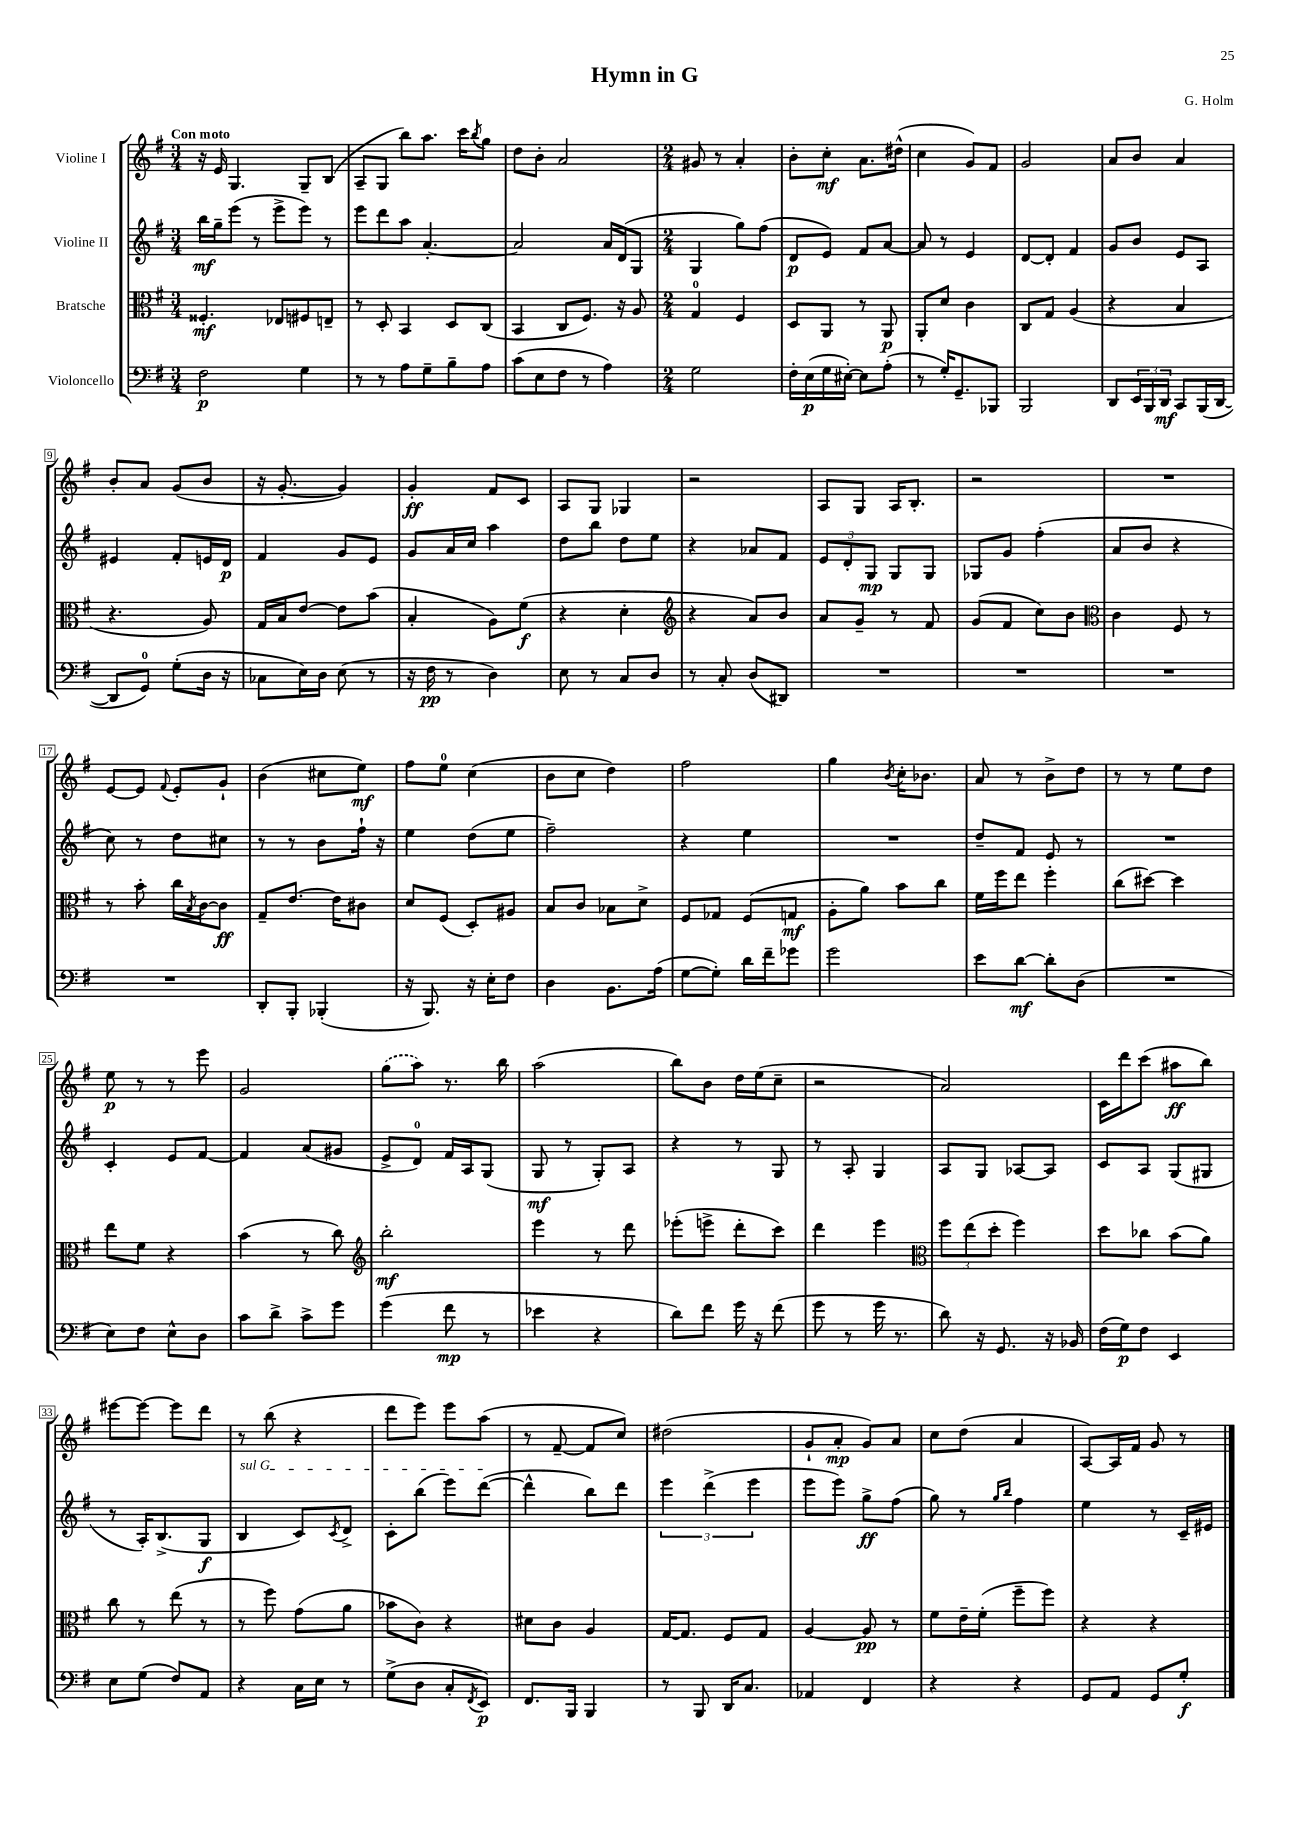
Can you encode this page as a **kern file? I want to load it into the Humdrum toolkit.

**kern	**kern	**kern	**kern
*staff4	*staff3	*staff2	*staff1
*clefF4	*clefC3	*clefG2	*clefG2
*k[f#]	*k[f#]	*k[f#]	*k[f#]
*M3/4	*M3/4	*M3/4	*M3/4
2F#\	4.F##'/	16bb\LL	16r
.	.	16gg~\J	16e/
.	.	(8eee\J	4.G/
.	.	8r	.
.	8E-/L	8eee^\L	.
4G\	8F#/	8eee\J)	8G~/L
.	8E~/J	8r	(8B/J
=	=	=	=
8r	8r	8eee\L	8A~/L
8r	8D'/	8ddd\	8G/J
8A\L	4BB/	8aa\J	8bb\L)
8G~\	.	[4.a'/	8.aa\J
8B~\	8D/L	.	.
.	.	.	16ccc\LK
.	.	.	8qbb/
8A\J	(8C/J	.	8gg\J
=	=	=	=
(8c\L	4BB/	2a/]	8dd\L
8E\	.	.	8b'\J
8F#\J	8C/L	.	2a/
8r	8.F#/J)	.	.
4A\)	.	16a/LL	.
.	16r	(16d/J	.
.	8A/	8G/J	.
=	=	=	=
*M2/4	*M2/4	*M2/4	*M2/4
2G\	4G/	4G/	8g#/
.	.	.	8r
.	4F#/	8gg\L)	4a'/
.	.	(8ff#\J	.
=	=	=	=
16F#'\LL	8D/L	8d/L	8b'\L
(16E\	.	.	.
16G\	8AA/J	8e/J)	8cc'\J
[16E#'\JJ)	.	.	.
8E#\]L	8r	8f#/L	8.a\L
(8A'\J	8AA/	[8a/J	.
.	.	.	(16dd#^^\Jk
=	=	=	=
8r	8AA'/L	8a/]	4cc\
16G'/LK)	8d/J	8r	.
8.GG~/	.	.	.
.	4c\	4e/	8g/L)
8BBB-/J	.	.	8f#/J
=	=	=	=
2BBB/	8C/L	[8d/L	2g/
.	8G/J	8d'/]J	.
.	(4A/	4f#/	.
=	=	=	=
8DD/L	4r	8g/L	8a/L
24EE/L	.	8b/J	8b/J
24BBB/	.	.	.
24DD/JJ	.	.	.
8CC/L	4B/	8e/L	4a/
(16BBB/L	.	8A/J	.
[16DD/JJ	.	.	.
=	=	=	=
8DD/]L	4.r	4e#/	8b'/L
8GG/J)	.	.	8a/J
(8G'\L	.	8f#'/L	(8g/L
16D\Jk	8A/)	16e/L	8b/J
16r	.	16d/JJ	.
=	=	=	=
8C-\L	16G/LL	4f#/	16r
.	16B/J	.	[8.g'/
16E\L)	[8e/J	.	.
16D\JJ	.	.	.
(8E\	8e\]L	8g/L	4g/])
8r	(8b\J	8e/J	.
=	=	=	=
16r	4B'/	8g/L	4g'/
16F#\	.	.	.
8r	.	16a/L	.
.	.	16cc/JJ	.
4D\)	8A\L)	4aa\	8f#/L
.	(8f#\J	.	8c/J
=	=	=	=
8E\	4r	8dd\L	8A/L
8r	.	8bb\J	8G/J
8C/L	4d'\	8dd\L	4G-/
8D/J	.	8ee\J	.
=	=	=	=
*	*clefG2	*	*
8r	4r	4r	2r
8C'/	.	.	.
(8D/L	8a/L)	8a-/L	.
8DD#/J)	8b/J	8f#/J	.
=	=	=	=
2r	8a/L	12e/L	8A/L
.	.	12d'/	.
.	8g~/J	.	8G/J
.	.	12G/J	.
.	8r	8G/L	16A/LK
.	.	.	8.B'/J
.	8f#/	8G/J	.
=	=	=	=
2r	(8g/L	8G-/L	2r
.	8f#/J	8g/J	.
.	8cc\L)	(4ff#'\	.
.	8b\J	.	.
=	=	=	=
*	*clefC3	*	*
2r	4c\	8a/L	2r
.	.	8b/J	.
.	8F#/	4r	.
.	8r	.	.
=	=	=	=
2r	8r	8cc\)	[8e/L
.	8b'\	8r	8e/]J
.	.	.	8qqf#/
.	16cc\LL	8dd\L	8e'/L
.	8qB/	.	.
.	[16c\J	.	.
.	8c\]J	8cc#\J	8g`/J
=	=	=	=
8DD'/L	8G~/L	8r	(4b\
8BBB'/J	[8.e/J	8r	.
(4BBB-'/	.	8b\L	8cc#\L
.	16e\]LK	.	.
.	8c#\J	16ff#`\Jk	8ee\J)
.	.	16r	.
=	=	=	=
16r	8d/L	4ee\	8ff#\L
8.BBB/)	.	.	.
.	(8F#/J	.	8ee\J
16r	8D'/L)	(8dd\L	(4cc\
16E'\LK	.	.	.
8F#\J	8A#/J	8ee\J	.
=	=	=	=
4D\	8B/L	2ff#~\)	8b\L
.	8c/J	.	8cc\J
8.BB\L	8B-\L	.	4dd\)
.	8d^\J	.	.
(16A\Jk	.	.	.
=	=	=	=
[8G\L	8F#/L	4r	2ff#\
8G'\]J)	8G-/J	.	.
16d\LL	(8F#/L	4ee\	.
16f#~\J	.	.	.
8g-\J	8G/J	.	.
=	=	=	=
2g\	8A'\L	2r	4gg\
.	8a\J)	.	.
.	.	.	8qb/
.	8b\L	.	16cc'\LK
.	.	.	8.b-\J
.	8cc\J	.	.
=	=	=	=
8e\L	16f#\LL	8dd~/L	8a/
.	16ff#\J	.	.
[8d\J	8ee\J	8f#/J	8r
8d'\]L	4ff#'\	8e/	8b^\L
(8D\J	.	8r	8dd\J
=	=	=	=
2r	(8cc\L	2r	8r
.	[8dd#\J)	.	8r
.	4dd#\]	.	8ee\L
.	.	.	8dd\J
=	=	=	=
8E\L)	8ee\L	4c'/	8ee\
8F#\J	8f#\J	.	8r
8E^^\L	4r	8e/L	8r
8D\J	.	[8f#/J	8eee\
=	=	=	=
8c\L	(4b\	4f#/]	2g/
8d^\J	.	.	.
8c^\L	8r	(8a/L	.
8g\J	8cc\)	8g#/J	.
=	=	=	=
*	*clefG2	*	*
(4g\	2bb'\	8e^/L	(8gg\L
.	.	8d/J)	8aa\J)
8f#\	.	16f#/LL	8.r
.	.	16A/J	.
8r	.	(8G/J	.
.	.	.	16bb\
=	=	=	=
4e-\	4eee\	8G/	(2aa\
.	.	8r	.
4r	8r	8G'/L)	.
.	8ddd\	8A/J	.
=	=	=	=
8d\L)	(8eee-'\L	4r	8bb\L)
8f#\J	8eee^\J	.	8b\J
16g\	8ddd'\L	8r	16dd\LL
16r	.	.	(16ee\J
(8f#\	8ccc\J)	8G/	8cc~\J
=	=	=	=
8g\	4ddd\	8r	2r
8r	.	8A'/	.
16g\	4eee\	4G/	.
8.r	.	.	.
=	=	=	=
*	*clefC3	*	*
8d\)	12ff#\L	8A/L	2a/)
.	(12ee\	.	.
16r	.	8G/J	.
.	12dd'\J	.	.
8.GG/	.	.	.
.	4ff#\)	[8A-/L	.
16r	.	8A-/]J	.
16BB-/	.	.	.
=	=	=	=
(16F#\LL	8dd\L	8c/L	16c\LL
16G\J)	.	.	16ddd\J
8F#\J	8cc-\J	8A/J	(8ccc\J
4EE/	(8b\L	(8G/L	8aa#\L
.	8a\J)	8G#/J	8bb\J)
=	=	=	=
8E\L	8cc\	8r	[8eee#\L
(8G\J	8r	16A'/LK)	8eee#\_J
.	.	(8.B^/	.
8F#/L)	(8ee\	.	8eee#\]L
8AA/J	8r	8G/J	8ddd\J
=	=	=	=
4r	8r	4B/	8r
.	8ff#\)	.	(8bb\
16C\LL	(8g\L	8c/L)	4r
16E\JJ	.	.	.
.	.	8qc/	.
8r	8a\J	8d^/J	.
=	=	=	=
(8G^\L	8b-\L	8c'\L	8ddd\L
8D\J	8c\J)	(8bb\J	8eee\J)
8C'/L	4r	8eee\L)	8eee\L
8qFF#/	.	.	.
8EE/J)	.	([8ddd\J	(8aa\J
=	=	=	=
8.FF#/L	8d#\L	4ddd^^\]	8r
.	8c\J	.	[8f#~/
16BBB/Jk	.	.	.
4BBB/	4A/	8bb\L)	8f#/]L
.	.	8ddd\J	8cc/J)
=	=	=	=
8r	[16G/LK	6eee\	(2dd#\
.	8.G/]J	.	.
8BBB/	.	.	.
.	.	(6ddd^\	.
16DD/LK	8F#/L	.	.
8.C/J	.	.	.
.	.	6eee\	.
.	8G/J	.	.
=	=	=	=
4AA-/	[4A/	8eee\L	8g`/L
.	.	8eee\J)	8a'/J
4FF#/	8A/]	8gg^\L	8g/L)
.	8r	(8ff#\J	8a/J
=	=	=	=
4r	8f#\L	8gg\)	8cc\L
.	16e~\L	8r	(8dd\J
.	(16f#'\JJ	.	.
.	.	16qqgg/LL	.
.	.	16qqbb/JJ	.
4r	8ff#~\L	4ff#\	4a/
.	8ff#\J)	.	.
=	=	=	=
8GG/L	4r	4ee\	[8A/L)
8AA/J	.	.	16A/]L
.	.	.	16f#/JJ
8GG/L	4r	8r	8g/
8G'/J	.	16c~/LL	8r
.	.	16e#/JJ	.
==	==	==	==
*-	*-	*-	*-
